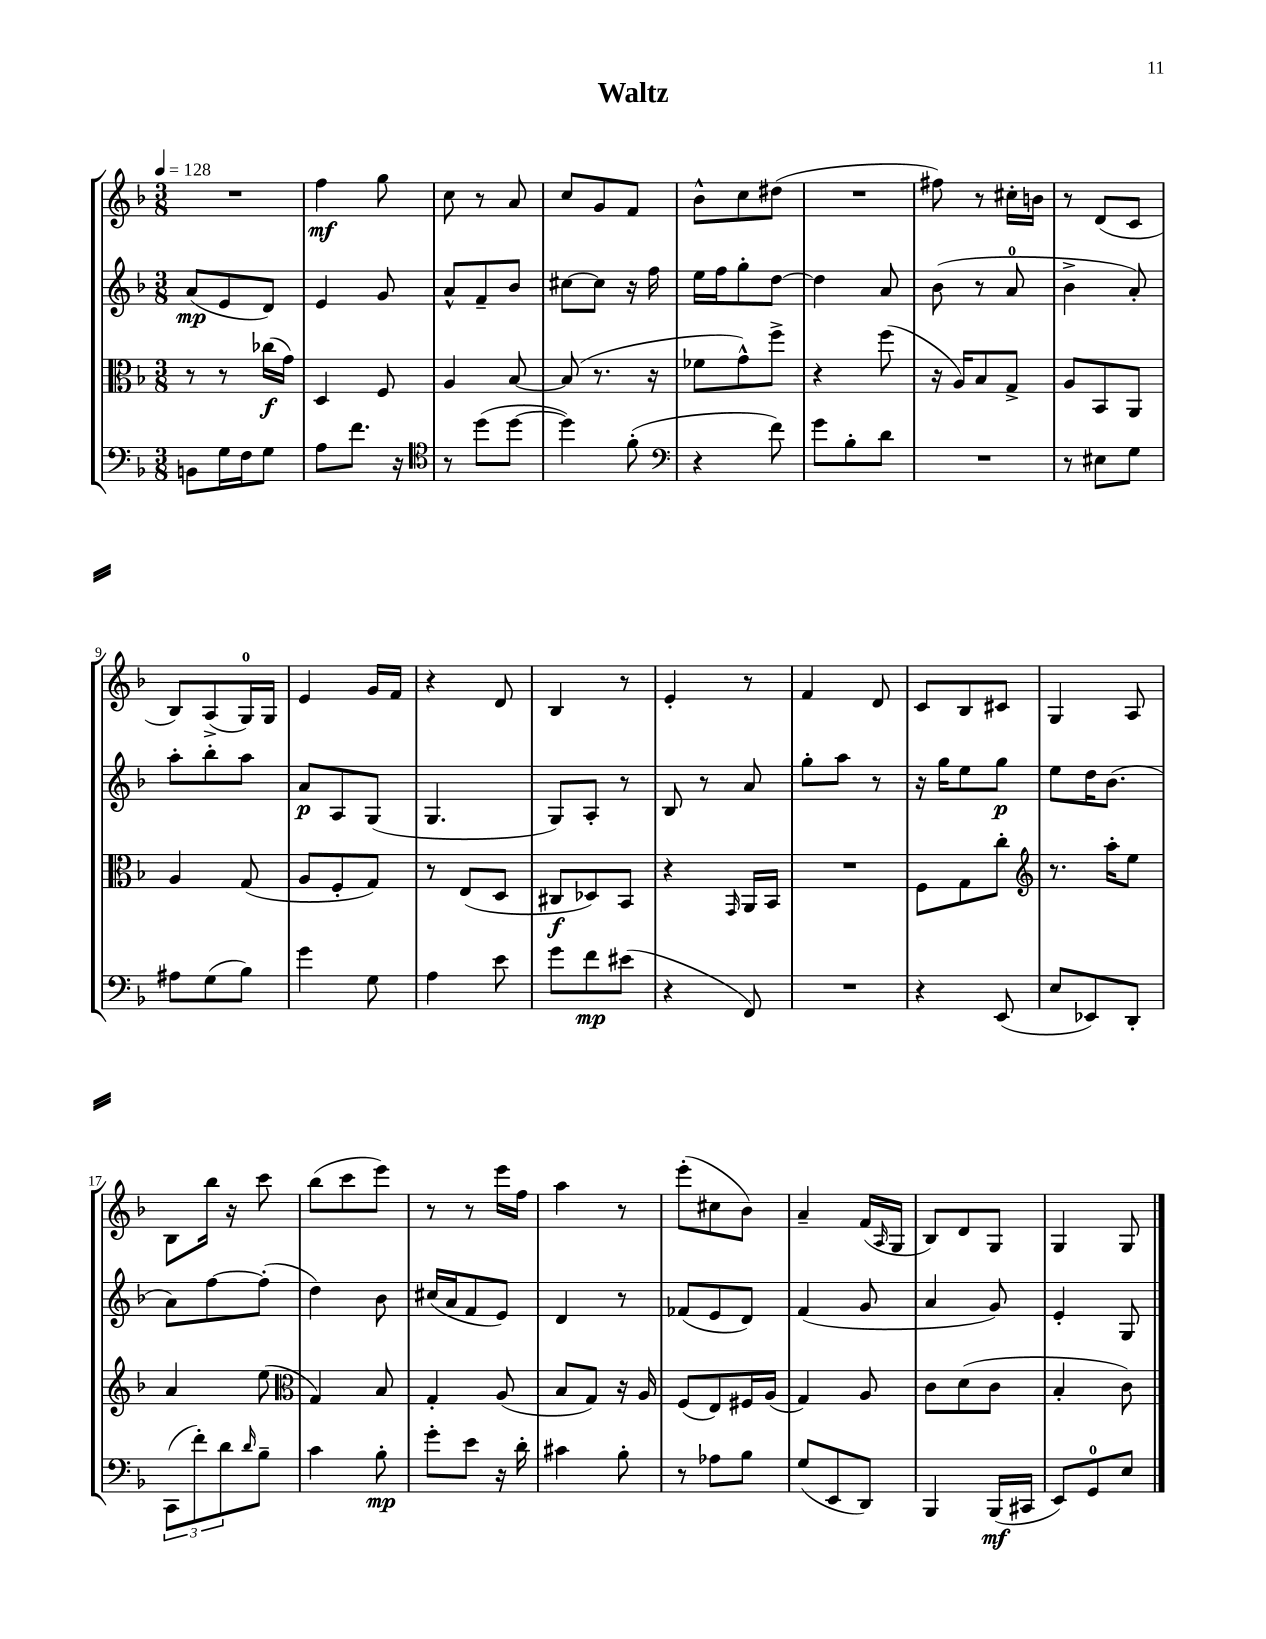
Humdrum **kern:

**kern	**kern	**kern	**kern
*staff4	*staff3	*staff2	*staff1
*clefF4	*clefC3	*clefG2	*clefG2
*k[b-]	*k[b-]	*k[b-]	*k[b-]
*M3/8	*M3/8	*M3/8	*M3/8
*MM128	*MM128	*MM128	*MM128
8BB\L	8r	(8a/L	4.r
16G\L	8r	8e/	.
16F\J	.	.	.
8G\J	(16cc-\LL	8d/J)	.
.	16g\JJ)	.	.
=	=	=	=
8A\L	4D/	4e/	4ff\
8.f\J	.	.	.
.	8F/	8g/	8gg\
16r	.	.	.
=	=	=	=
*clefC4	*	*	*
8r	4A/	8a^^/L	8cc\
(8dd\L	.	8f~/	8r
[8dd\J	[8B-/	8b-/J	8a/
=	=	=	=
4dd\])	(8B-/]	[8cc#\L	8cc/L
.	8.r	8cc#\]J	8g/
(8f'\	.	16r	8f/J
.	16r	16ff\	.
=	=	=	=
*clefF4	*	*	*
4r	8f-\L	16ee\LL	8b-^^\L
.	.	16ff\J	.
.	8g^^\)	8gg'\	8cc\
8f\)	8ff^\J	[8dd\J	(8dd#\J
=	=	=	=
8g\L	4r	4dd\]	4.r
8B-'\	.	.	.
8d\J	(8ff\	8a/	.
=	=	=	=
4.r	16r	(8b-\	8ff#\)
.	16A/LK)	.	.
.	8B-/	8r	8r
.	8G^/J	8a/	16cc#'\LL
.	.	.	16b\JJ
=	=	=	=
8r	8A/L	4b-^\	8r
8E#\L	8BB-/	.	(8d/L
8G\J	8AA/J	8a'/)	8c/J
=	=	=	=
8A#\L	4A/	8aa'\L	8B-/L)
(8G\	.	8bb-'\	(8A^/
8B-\J)	(8G/	8aa\J	16G/L)
.	.	.	16G/JJ
=	=	=	=
4g\	8A/L	8a/L	4e/
.	8F'/	8A/	.
8G\	8G/J)	(8G/J	16g/LL
.	.	.	16f/JJ
=	=	=	=
4A\	8r	4.G/	4r
.	(8E/L	.	.
8e\	8D/J	.	8d/
=	=	=	=
8g\L	8C#/L	8G/L)	4B-/
8f\	8D-/)	8A'/J	.
(8e#\J	8BB-/J	8r	8r
=	=	=	=
4r	4r	8B-/	4e'/
.	.	8r	.
.	16qqGG/	.	.
8FF/)	16AA/LL	8a/	8r
.	16BB-/JJ	.	.
=	=	=	=
4.r	4.r	8gg'\L	4f/
.	.	8aa\J	.
.	.	8r	8d/
=	=	=	=
4r	8F\L	16r	8c/L
.	.	16gg\LK	.
.	8G\	8ee\	8B-/
(8EE/	8cc'\J	8gg\J	8c#/J
=	=	=	=
*	*clefG2	*	*
8E/L	8.r	8ee\L	4G/
8EE-/)	.	16dd\K	.
.	16aa'\LK	(8.b-\J	.
8DD'/J	8ee\J	.	8A/
=	=	=	=
(12CC\L	4a/	8a\L)	8B-\L
12f'\)	.	.	.
.	.	[8ff\	16bb-\Jk
12d\	.	.	.
.	.	.	16r
16qqd/	.	.	.
8B-~\J	(8ee\	(8ff'\]J	8ccc\
=	=	=	=
*	*clefC3	*	*
4c\	4G/)	4dd\)	(8bb-\L
.	.	.	8ccc\
8B-'\	8B-/	8b-\	8eee\J)
=	=	=	=
8g'\L	4G'/	(16cc#/LL	8r
.	.	16a/J	.
8e\J	.	8f/	8r
16r	(8A/	8e/J)	16eee\LL
16d'\	.	.	16ff\JJ
=	=	=	=
4c#\	8B-/L	4d/	4aa\
.	8G/J)	.	.
8B-'\	16r	8r	8r
.	16A/	.	.
=	=	=	=
8r	(8F/L	(8f-/L	(8eee'\L
8A-\L	8E/)	8e/	8cc#\
8B-\J	16F#/L	8d/J)	8b-\J)
.	(16A/JJ	.	.
=	=	=	=
(8G/L	4G/)	(4f/	4a~/
8EE/	.	.	.
8DD/J)	8A/	8g/	(16f/LL
.	.	.	16qqA/
.	.	.	16G/JJ
=	=	=	=
4BBB-/	8c\L	4a/	8B-/L)
.	(8d\	.	8d/
(16BBB-/LL	8c\J	8g/)	8G/J
16CC#/JJ	.	.	.
=	=	=	=
8EE/L)	4B-'/	4e'/	4G/
8GG/	.	.	.
8E/J	8c\)	8G/	8G/
==	==	==	==
*-	*-	*-	*-
